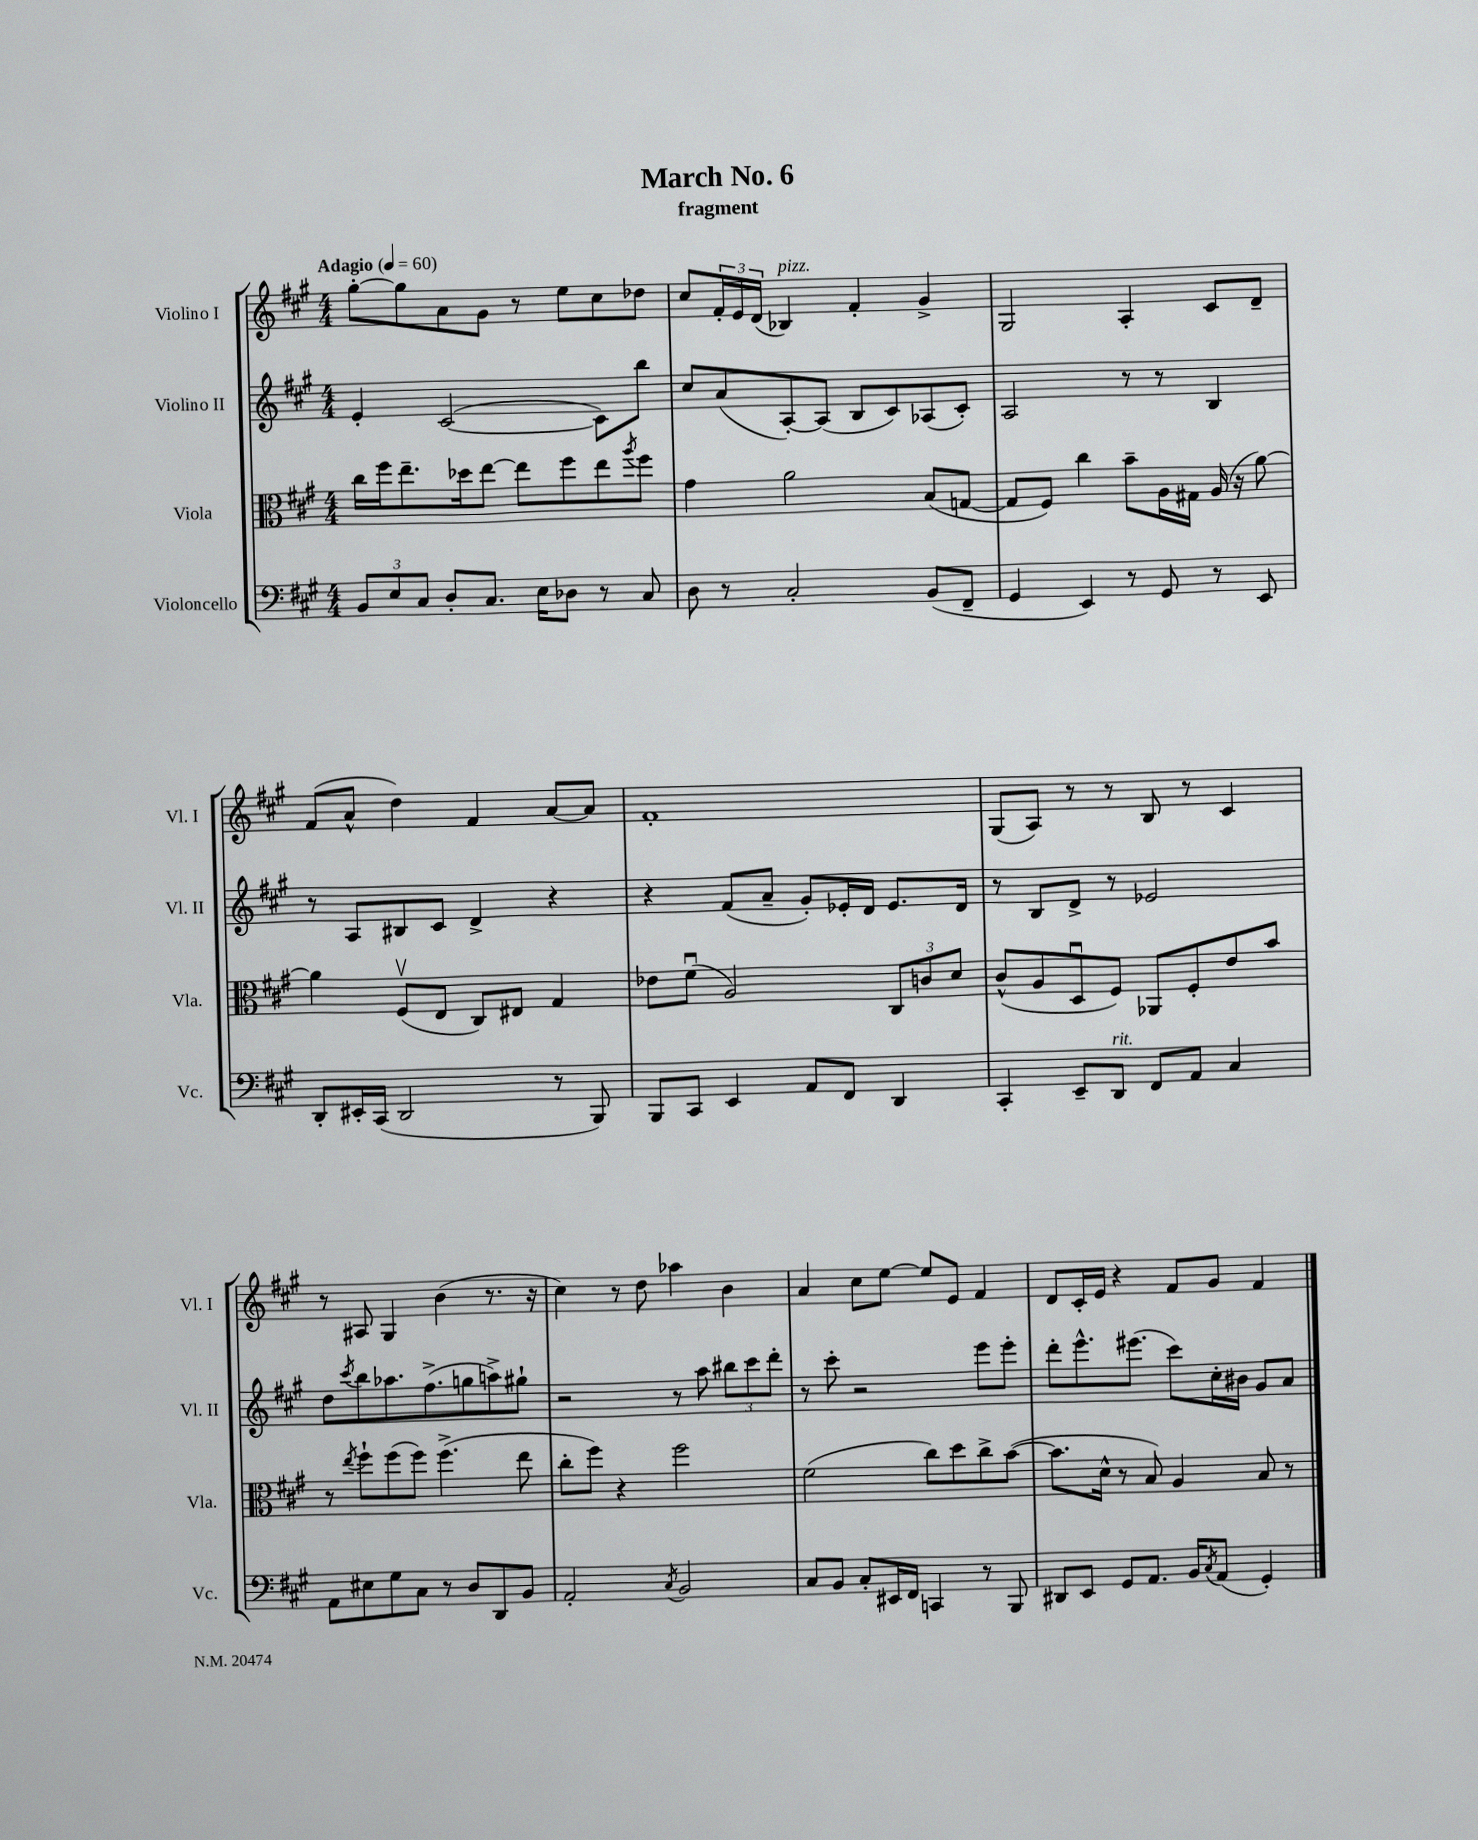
\header { title = "March No. 6" subtitle = "fragment" }
<<
\new StaffGroup <<
\new Staff = "s0" \with { instrumentName = "Violino I" shortInstrumentName = "Vl. I" } {
    \clef treble \key a \major \numericTimeSignature \time 4/4 \tempo "Adagio" 4 = 60
    gis''8~-. gis''8 a'8 gis'8 r8 e''8 cis''8 des''8 |
    cis''8 \tuplet 3/2 { fis'16-. e'16 d'16( } bes4^\markup { \italic "pizz." }) fis'4-. gis'4-> |
    gis2 a4-. cis'8 d'8-- |
    fis'8( a'8-^ d''4) fis'4 a'8~ a'8 |
    fis'1-. |
    gis8( a8) r8 r8 b8 r8 cis'4 |
    r8 ais8 gis4 b'4( r8. r16 |
    cis''4) r8 d''8 aes''4 b'4 |
    a'4 cis''8 e''8~ e''8 e'8 fis'4 |
    d'8 cis'16-. e'16 r4 fis'8 gis'8 fis'4 \bar "|." |
}
\new Staff = "s1" \with { instrumentName = "Violino II" shortInstrumentName = "Vl. II" } {
    \clef treble \key a \major \numericTimeSignature \time 4/4
    e'4-. cis'2~( cis'8) b''8 |
    cis''8 a'8( a8~-.) a8( b8 cis'8) aes8( cis'8-.) |
    a2 r8 r8 b4 |
    r8 a8 bis8 cis'8 d'4-> r4 |
    r4 fis'8( a'8-- gis'8-.) ees'16-. d'16 ees'8. d'16 |
    r8 b8 d'8-> r8 ees'2 |
    d''8 \acciaccatura { cis'''8 } b''8 aes''8. fis''8.->( g''8 a''8->) gis''8-! |
    r2 r8 a''8 \tuplet 3/2 { bis''8 cis'''8 d'''8-. } |
    r8 cis'''8-. r2 e'''8 e'''8-. |
    d'''8-. e'''8.-^ eis'''8.( cis'''8) cis''16-. bis'16 gis'8 a'8 \bar "|." |
}
\new Staff = "s2" \with { instrumentName = "Viola" shortInstrumentName = "Vla." } {
    \clef alto \key a \major \numericTimeSignature \time 4/4
    cis''16 fis''16 e''8.-- des''16 e''8~ e''8 fis''8 e''8 \acciaccatura { a''8 } fis''8 |
    gis'4 a'2 b8( g8~ |
    g8 fis8) cis''4 b'8-- a16 gis16 a16( r16 a'8~) |
    a'4 fis8\upbow( e8 cis8) eis8 gis4 |
    ees'8 fis'8\downbow( a2) \tuplet 3/2 { cis8 c'8 d'8 } |
    cis'8-^( a8 d8\downbow fis8) aes,8 fis8-. e'8 b'8 |
    r8 \acciaccatura { e''8 } fis''8-! fis''8( fis''8) fis''4.->( e''8 |
    cis''8-. fis''8) r4 fis''2 |
    fis'2( cis''8) d''8 cis''8-> b'8~( |
    b'8. d'16-^ r8 b8) a4 b8 r8 \bar "|." |
}
\new Staff = "s3" \with { instrumentName = "Violoncello" shortInstrumentName = "Vc." } {
    \clef bass \key a \major \numericTimeSignature \time 4/4
    \tuplet 3/2 { b,8 e8 cis8 } d8-. cis8. e16 des8 r8 cis8 |
    d8 r8 cis2-. b,8( fis,8-- |
    gis,4 e,4) r8 gis,8 r8 e,8 |
    d,8-. eis,16-. cis,16( d,2 r8 b,,8) |
    b,,8 cis,8 e,4 a,8 fis,8 d,4 |
    cis,4-. e,8-- d,8^\markup { \italic "rit." } fis,8 a,8 cis4 |
    a,8 eis8 gis8 cis8 r8 d8 d,8 b,8 |
    a,2-. \acciaccatura { cis8 } b,2 |
    cis8 b,8 cis8-. eis,16 fis,16 c,4 r8 b,,8 |
    dis,8 e,8 gis,8 a,8. b,16 \acciaccatura { cis8 } a,8( gis,4-.) \bar "|." |
}
>>
>>
\layout { \context { \Score \remove "Bar_number_engraver" } }
